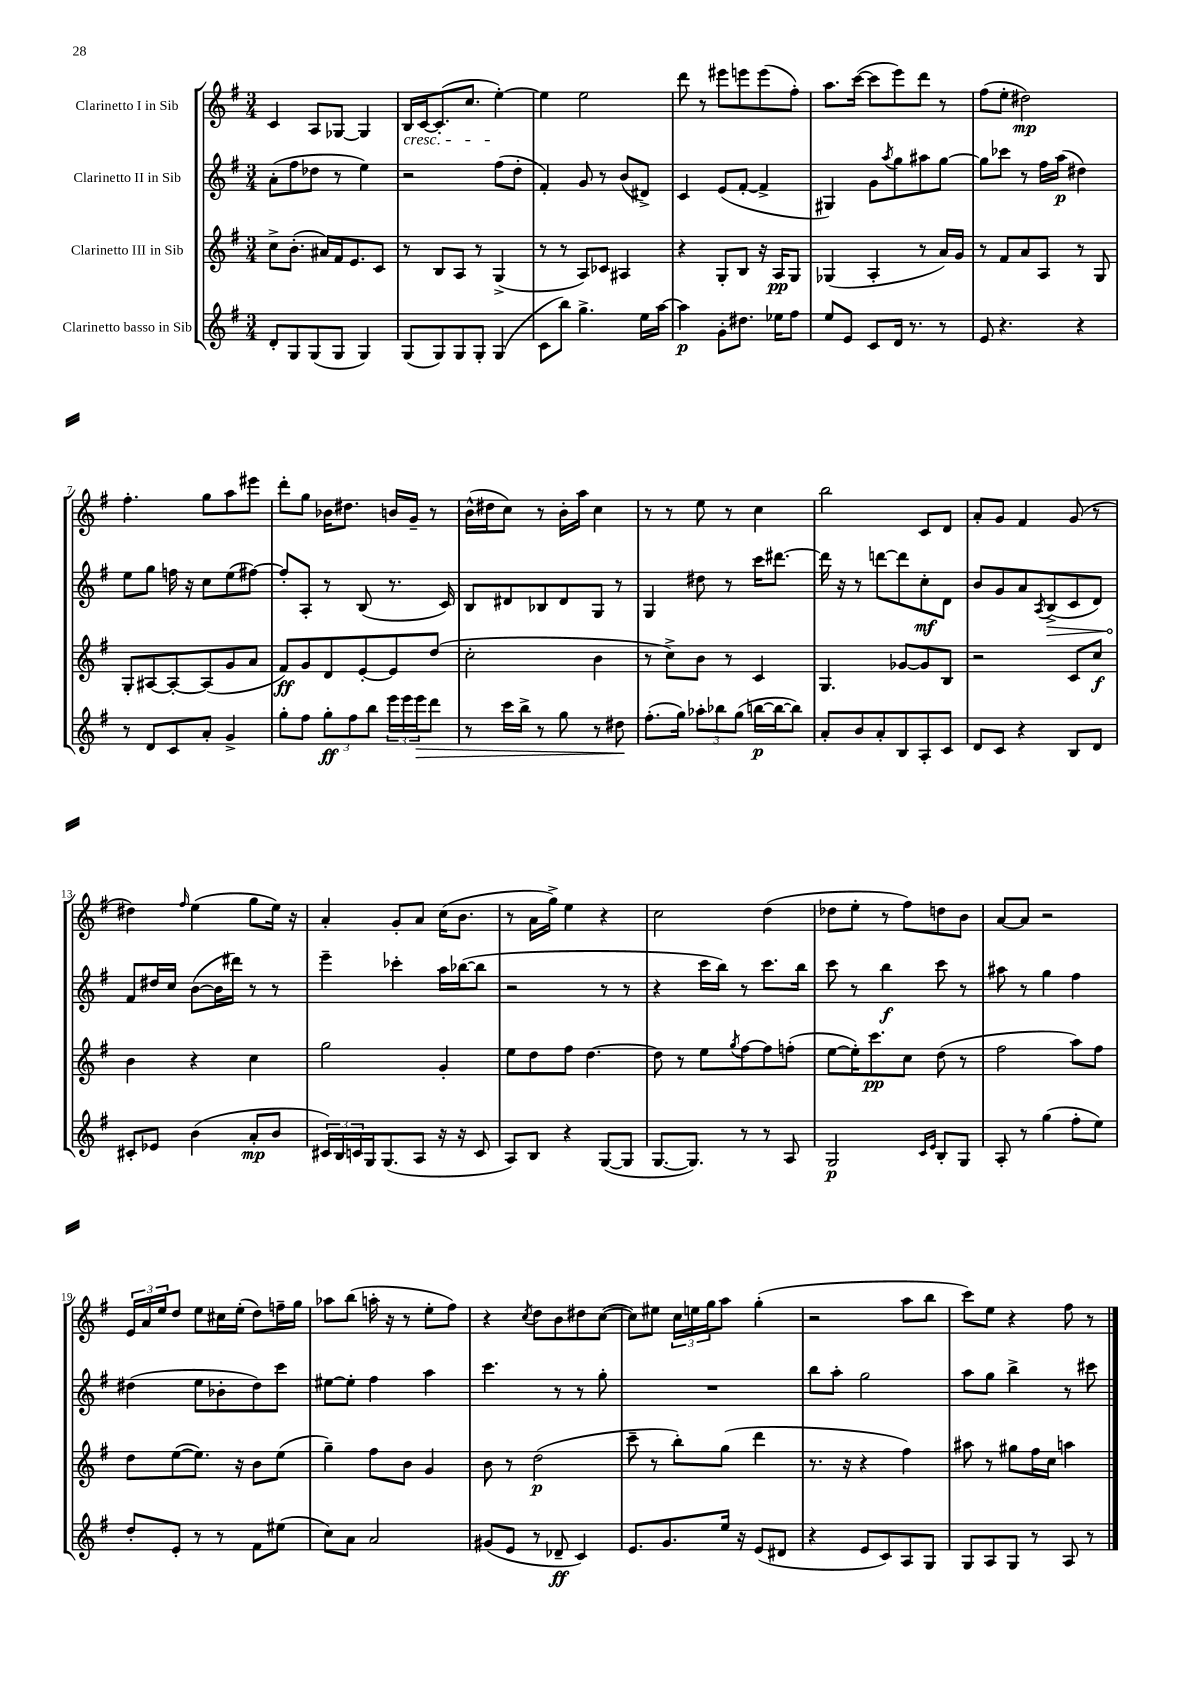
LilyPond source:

<<
\new StaffGroup <<
\new Staff = "s0" \with { instrumentName = "Clarinetto I in Sib" } {
    \clef treble \key g \major \numericTimeSignature \time 3/4
    c'4 a8 ges8~ ges4 |
    b16\cresc c'16~ c'8.-.( c''8. e''4~-.\!) |
    e''4 e''2 |
    d'''8 r8 eis'''8 e'''8 e'''8( fis''8-.) |
    a''8. c'''16~( c'''8 e'''8) d'''8 r8 |
    fis''8( e''8-. dis''2\mp) |
    fis''4.-. g''8 a''8 eis'''8 |
    d'''8-. g''8 bes'16 dis''8. b'16 g'16-- r8 |
    b'16-^( dis''16 c''8) r8 b'16-. a''16 c''4 |
    r8 r8 e''8 r8 c''4 |
    b''2 c'8 d'8 |
    a'8-. g'8 fis'4 g'8( r8 |
    dis''4) \grace { fis''16 } e''4( g''8 e''16) r16 |
    a'4-. g'8-. a'8 c''16( b'8. |
    r8 a'16 g''16->) e''4 r4 |
    c''2 d''4( |
    des''8 e''8-. r8 fis''8) d''8 b'8 |
    a'8~ a'8 r2 |
    \tuplet 3/2 { e'16 a'16 e''16 } d''8 e''8 cis''16 e''16-.( d''8) f''16-- g''16 |
    aes''8 b''8( a''16-. r16 r8 e''8-. fis''8) |
    r4 \acciaccatura { c''8 } d''8 b'8 dis''8 c''8~( |
    c''8) eis''8 \tuplet 3/2 { c''16 e''16 g''16 } a''8 g''4-.( |
    r2 a''8 b''8 |
    c'''8) e''8 r4 fis''8 r8 \bar "|." |
}
\new Staff = "s1" \with { instrumentName = "Clarinetto II in Sib" } {
    \clef treble \key g \major \numericTimeSignature \time 3/4
    a'8-.( fis''8 des''8 r8 e''4) |
    r2 fis''8( d''8-. |
    fis'4-.) g'8 r8 b'8( dis'8->) |
    c'4 e'8( fis'8~-. fis'4-> |
    gis4) g'8 \acciaccatura { a''8 } g''8 ais''8 g''8~ |
    g''8 ces'''8 r8 fis''16 a''16\p( dis''4) |
    e''8 g''8 f''16 r16 c''8 e''8( fis''8~) |
    fis''8-. a8-. r8 b8( r8. c'16) |
    b8 dis'8 bes8 dis'8 g8 r8 |
    g4 dis''8 r8 c'''16 dis'''8.~ |
    dis'''16 r16 r8 d'''8~ d'''8 c''8-.\mf d'8 |
    b'8 g'8 a'8 \acciaccatura { a8 } \once \override Hairpin.circled-tip = ##t b8->\>( c'8 d'8) |
    fis'8\! dis''16 c''16 b'8~( b'16 dis'''16) r8 r8 |
    e'''4-- ces'''4-. a''16 bes''16~( bes''8 |
    r2 r8 r8 |
    r4 c'''16 b''16) r8 c'''8. b''16 |
    c'''8 r8 b''4\f c'''8 r8 |
    ais''8 r8 g''4 fis''4 |
    dis''4( e''8 bes'8-. dis''8) c'''8 |
    eis''8~ eis''8-. fis''4 a''4 |
    c'''4. r8 r8 g''8-. |
    R2. |
    b''8 a''8-. g''2 |
    a''8 g''8 b''4-> r8 cis'''8 \bar "|." |
}
\new Staff = "s2" \with { instrumentName = "Clarinetto III in Sib" } {
    \clef treble \key g \major \numericTimeSignature \time 3/4
    c''8-> b'8.-.( ais'16) fis'16 e'8. c'8 |
    r8 b8 a8 r8 g4->( |
    r8 r8 a8) ces'8 ais4 |
    r4 g8-. b8 r16 a16\pp g8 |
    ges4( a4-. r8 a'16) g'16 |
    r8 fis'8 a'8 a8 r8 g8 |
    g8-. ais8~ ais8~-. ais8( g'8 a'8 |
    fis'8\ff) g'8 d'8 e'8~-. e'8 d''8( |
    c''2-. b'4 |
    r8 c''8->) b'8 r8 c'4 |
    g4. ges'8~ ges'8 b8 |
    r2 c'8 c''8\f |
    b'4 r4 c''4 |
    g''2 g'4-. |
    e''8 d''8 fis''8 d''4.~ |
    d''8 r8 e''8 \acciaccatura { g''8 } fis''8~ fis''8 f''8-.( |
    e''8~ e''16-.) c'''8.\pp c''8 d''8( r8 |
    fis''2 a''8) fis''8 |
    d''8 e''8~( e''8.) r16 b'8 e''8( |
    g''4--) fis''8 b'8 g'4 |
    b'8 r8 d''2\p( |
    c'''8-- r8 b''8-.) g''8( d'''4 |
    r8. r16 r4 fis''4) |
    ais''8 r8 gis''8 fis''16 c''16 a''4 \bar "|." |
}
\new Staff = "s3" \with { instrumentName = "Clarinetto basso in Sib" } {
    \clef treble \key g \major \numericTimeSignature \time 3/4
    d'8-. g8 g8( g8 g4) |
    g8( g8) g8 g8-. g4( |
    c'8 b''8) g''4.-> e''16 a''16~ |
    a''4\p g'8-. dis''8. ees''16 fis''8 |
    e''8 e'8 c'8 d'16 r8. r8 |
    e'8 r4. r4 |
    r8 d'8 c'8 a'8-. g'4-> |
    g''8-. fis''8 \tuplet 3/2 { g''8-.\ff fis''8 b''8 } \tuplet 3/2 { e'''16 e'''16 e'''16\> } d'''8 |
    r8 c'''16 b''16-> r8 g''8 r8 dis''8\! |
    fis''8.-.( g''16) \tuplet 3/2 { aes''8-. bes''8 g''8( } b''16~\p b''16~ b''8) |
    a'8-. b'8 a'8-. b8 a8-. c'8 |
    d'8 c'8 r4 b8 d'8 |
    cis'8-. ees'8 b'4( a'8-.\mp b'8 |
    \tuplet 3/2 { cis'16) b16 c'16 } g16 g8.( a8 r16 r16 c'8 |
    a8) b8 r4 g8~( g8 |
    g8.~ g8.) r8 r8 a8 |
    g2\p \grace { c'16 e'16 } b8-. g8 |
    a8-. r8 g''4( fis''8-. e''8) |
    d''8-. e'8-. r8 r8 fis'8 eis''8( |
    c''8) a'8 a'2 |
    gis'8( e'8 r8 des'8--\ff c'4) |
    e'8. g'8. e''16 r16 e'8( dis'8 |
    r4 e'8 c'8) a8 g8 |
    g8 a8 g8 r8 a8 r8 \bar "|." |
}
>>
>>
